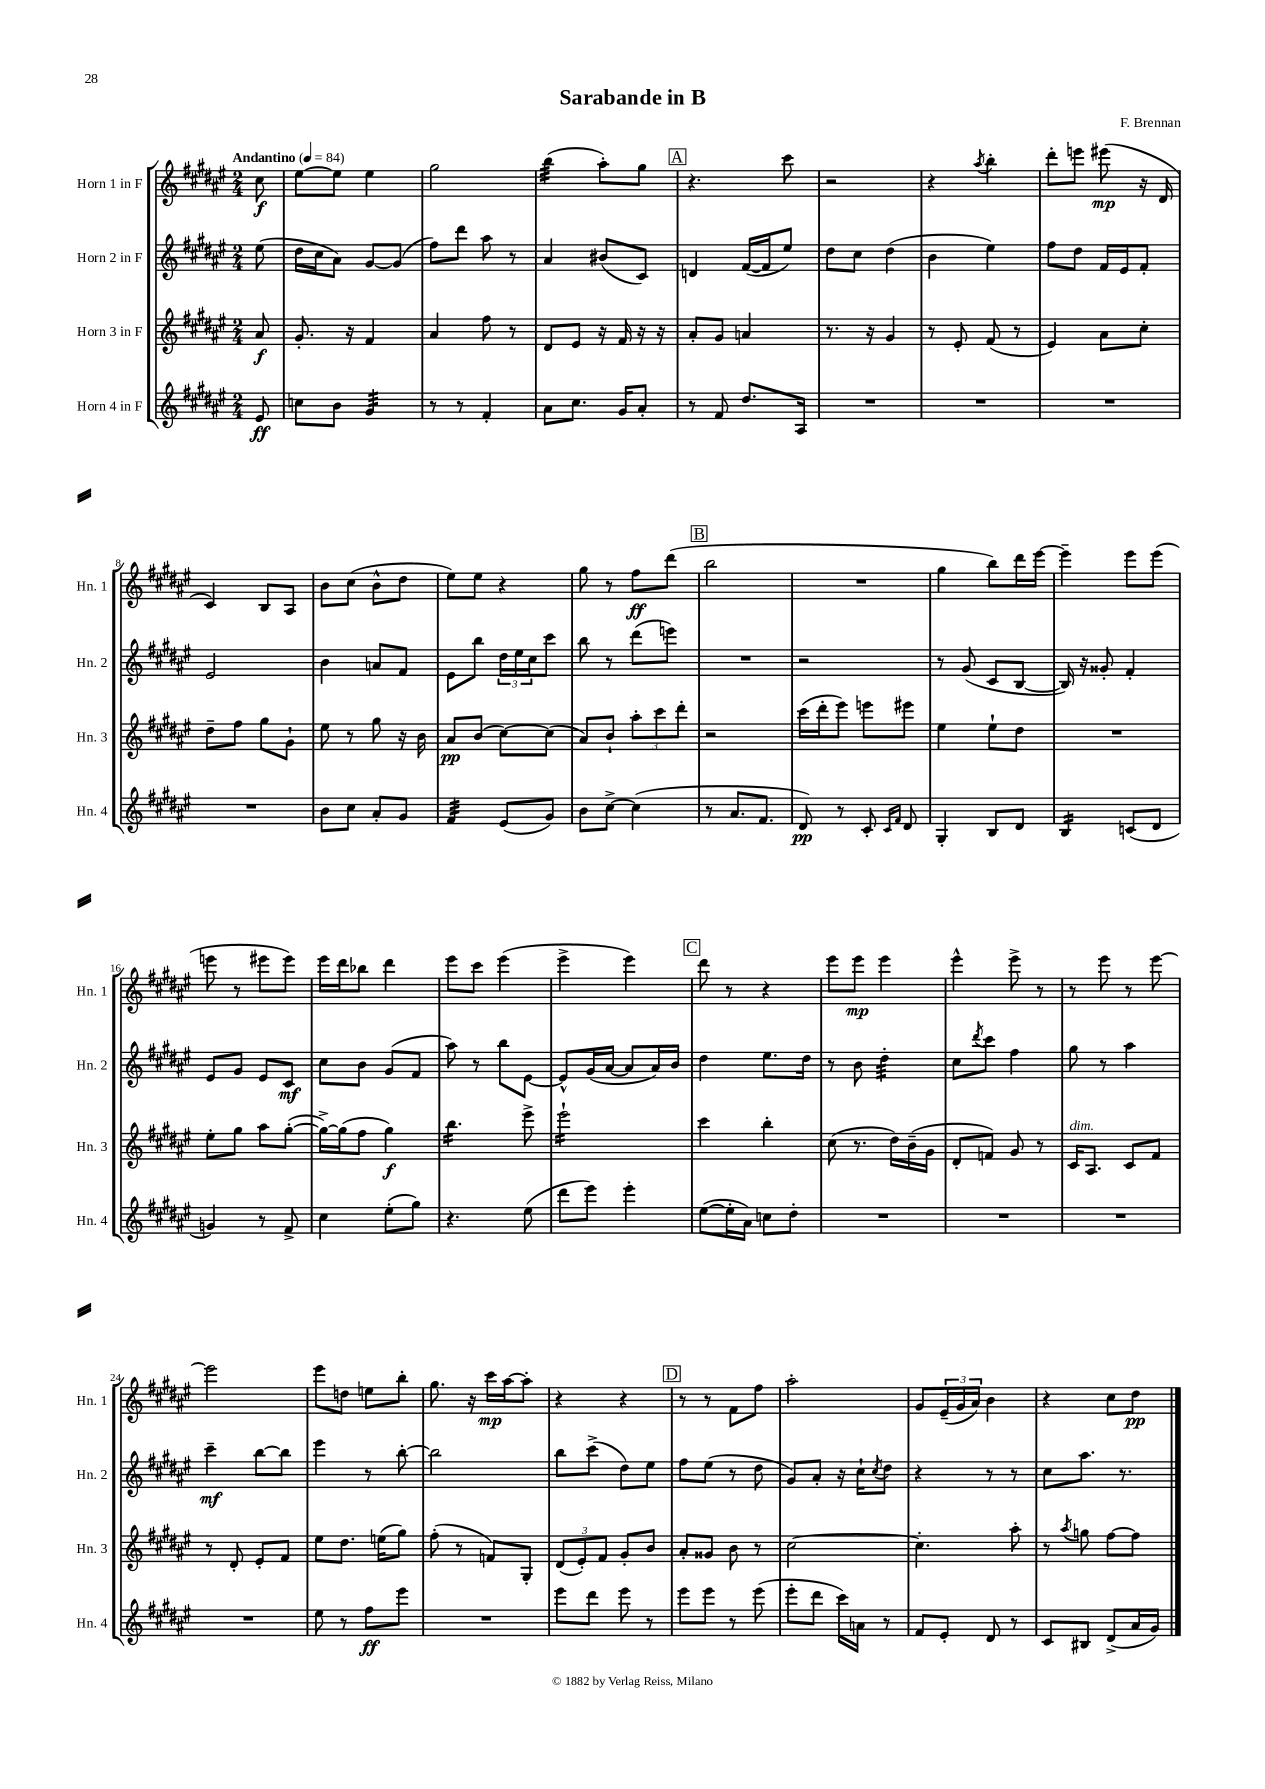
\header { title = "Sarabande in B" composer = "F. Brennan" }
<<
\new StaffGroup <<
\new Staff = "s0" \with { instrumentName = "Horn 1 in F" shortInstrumentName = "Hn. 1" } {
    \clef treble \key fis \major \numericTimeSignature \time 2/4 \partial 8 \tempo "Andantino" 4 = 84
    cis''8\f |
    eis''8~ eis''8 eis''4 |
    gis''2 |
    b''4:32( ais''8-.) gis''8 |
    \mark \markup { \box "A" } r4. cis'''8 |
    r2 |
    r4 \acciaccatura { ais''8 } b''4-. |
    dis'''8-. e'''8 eis'''8\mp( r16 dis'16 |
    cis'4) b8 ais8 |
    b'8 cis''8( b'8-^ dis''8 |
    eis''8) eis''8 r4 |
    gis''8 r8 fis''8\ff dis'''8( |
    \mark \markup { \box "B" } b''2 |
    R2 |
    gis''4 b''8) dis'''16 eis'''16~ |
    eis'''4-- eis'''8 eis'''8( |
    e'''8 r8 eis'''8 eis'''8) |
    eis'''16 dis'''16 bes''8 dis'''4 |
    eis'''8 cis'''8 eis'''4( |
    eis'''4-> eis'''4) |
    \mark \markup { \box "C" } dis'''8 r8 r4 |
    eis'''8 eis'''8\mp eis'''4 |
    eis'''4-^ eis'''8-> r8 |
    r8 eis'''8 r8 eis'''8~ |
    eis'''2 |
    eis'''8 d''8 e''8 b''8-. |
    gis''8. r16 cis'''16\mp ais''16~ ais''8-. |
    r4 r4 |
    \mark \markup { \box "D" } r8 r8 fis'8 fis''8 |
    ais''2-. |
    gis'8 \tuplet 3/2 { eis'16--( gis'16 ais'16) } b'4 |
    r4 cis''8 dis''8\pp \bar "|." |
}
\new Staff = "s1" \with { instrumentName = "Horn 2 in F" shortInstrumentName = "Hn. 2" } {
    \clef treble \key fis \major \numericTimeSignature \time 2/4 \partial 8
    eis''8( |
    dis''16 cis''16 ais'8) gis'8~ gis'8( |
    fis''8) dis'''8 ais''8 r8 |
    ais'4 bis'8( cis'8) |
    \mark \markup { \box "A" } d'4 fis'16~( fis'16 eis''8) |
    dis''8 cis''8 dis''4( |
    b'4 eis''4) |
    fis''8 dis''8 fis'16 eis'16 fis'8-. |
    eis'2 |
    b'4 a'8 fis'8 |
    eis'8 b''8 \tuplet 3/2 { dis''16 eis''16 cis''16 } cis'''8 |
    b''8 r8 dis'''8( e'''8) |
    \mark \markup { \box "B" } R2 |
    r2 |
    r8 gis'8( cis'8 b8~ |
    b16) r16 gisis'8-. fis'4-. |
    eis'8 gis'8 eis'8 cis'8\mf |
    cis''8 b'8 gis'8( fis'8 |
    ais''8) r8 b''8 eis'8~ |
    eis'8-^ gis'16( ais'16~ ais'8 ais'16) b'16 |
    \mark \markup { \box "C" } dis''4 eis''8. dis''16 |
    r8 b'8 dis''4:32-. |
    cis''8 \acciaccatura { dis'''8 } cis'''8 fis''4 |
    gis''8 r8 ais''4 |
    cis'''4--\mf b''8~ b''8 |
    eis'''4 r8 b''8~-. |
    b''2 |
    b''8 cis'''8->( dis''8) eis''8 |
    \mark \markup { \box "D" } fis''8 eis''8( r8 dis''8 |
    gis'8) ais'8-. r16 cis''16-! \acciaccatura { cis''8 } dis''8 |
    r4 r8 r8 |
    cis''8 ais''8. r8. \bar "|." |
}
\new Staff = "s2" \with { instrumentName = "Horn 3 in F" shortInstrumentName = "Hn. 3" } {
    \clef treble \key fis \major \numericTimeSignature \time 2/4 \partial 8
    ais'8\f |
    gis'8.-. r16 fis'4 |
    ais'4 fis''8 r8 |
    dis'8 eis'8 r16 fis'16 r16 r16 |
    \mark \markup { \box "A" } ais'8-. gis'8 a'4 |
    r8. r16 gis'4 |
    r8 eis'8-. fis'8( r8 |
    eis'4) ais'8 cis''8-. |
    dis''8-- fis''8 gis''8 gis'8-! |
    eis''8 r8 gis''8 r16 b'16 |
    ais'8\pp b'8( cis''8~) cis''8( |
    ais'8) b'8-! \tuplet 3/2 { ais''8-. cis'''8 dis'''8-. } |
    \mark \markup { \box "B" } r2 |
    cis'''16( dis'''16-. eis'''8) e'''8 eis'''8 |
    eis''4 eis''8-! dis''8 |
    R2 |
    eis''8-. gis''8 ais''8 gis''8~-.( |
    gis''16~->) gis''16( fis''8 gis''4\f) |
    b''4.:16 eis'''8-> |
    eis'''2:16-! |
    \mark \markup { \box "C" } cis'''4 b''4-. |
    cis''8( r8. dis''16) b'16--( gis'16 |
    dis'8-. f'8) gis'8 r8 |
    cis'16^\markup { \italic "dim." } ais8. cis'8 fis'8 |
    r8 dis'8-. eis'8-. fis'8 |
    eis''8 dis''8. e''16( gis''8) |
    fis''8-.( r8 f'8) gis8-. |
    \tuplet 3/2 { dis'8( eis'8-.) fis'8 } gis'8-. b'8 |
    \mark \markup { \box "D" } ais'8-. gisis'8 b'8 r8 |
    cis''2~ |
    cis''4.-. ais''8-. |
    r8 \acciaccatura { ais''8 } g''8 fis''8~ fis''8 \bar "|." |
}
\new Staff = "s3" \with { instrumentName = "Horn 4 in F" shortInstrumentName = "Hn. 4" } {
    \clef treble \key fis \major \numericTimeSignature \time 2/4 \partial 8
    eis'8\ff |
    c''8 b'8 gis'4:32 |
    r8 r8 fis'4-. |
    ais'8 cis''8. gis'16 ais'8-. |
    \mark \markup { \box "A" } r8 fis'8 dis''8. ais16 |
    R2 |
    R2 |
    R2 |
    R2 |
    b'8 cis''8 ais'8-. gis'8 |
    fis'4:32 eis'8( gis'8) |
    b'8 cis''8~-> cis''4( |
    \mark \markup { \box "B" } r8 ais'8. fis'8. |
    dis'8\pp) r8 cis'8-. \grace { cis'16 fis'16 } dis'8 |
    gis4-. b8 dis'8 |
    b4:16 c'8( dis'8 |
    g'4) r8 fis'8-> |
    cis''4 eis''8-.( gis''8) |
    r4. eis''8( |
    dis'''8 eis'''8) eis'''4-. |
    \mark \markup { \box "C" } eis''8~( eis''16-. ais'16) c''8 dis''8-. |
    R2 |
    R2 |
    R2 |
    R2 |
    eis''8 r8 fis''8\ff eis'''8 |
    R2 |
    eis'''8 dis'''8 eis'''8 r8 |
    \mark \markup { \box "D" } eis'''8 eis'''8 r8 eis'''8( |
    eis'''8-. dis'''8 cis'''16) a'16 r8 |
    fis'8 eis'8-. dis'8 r8 |
    cis'8 bis8 dis'8->( ais'16 gis'16) \bar "|." |
}
>>
>>
